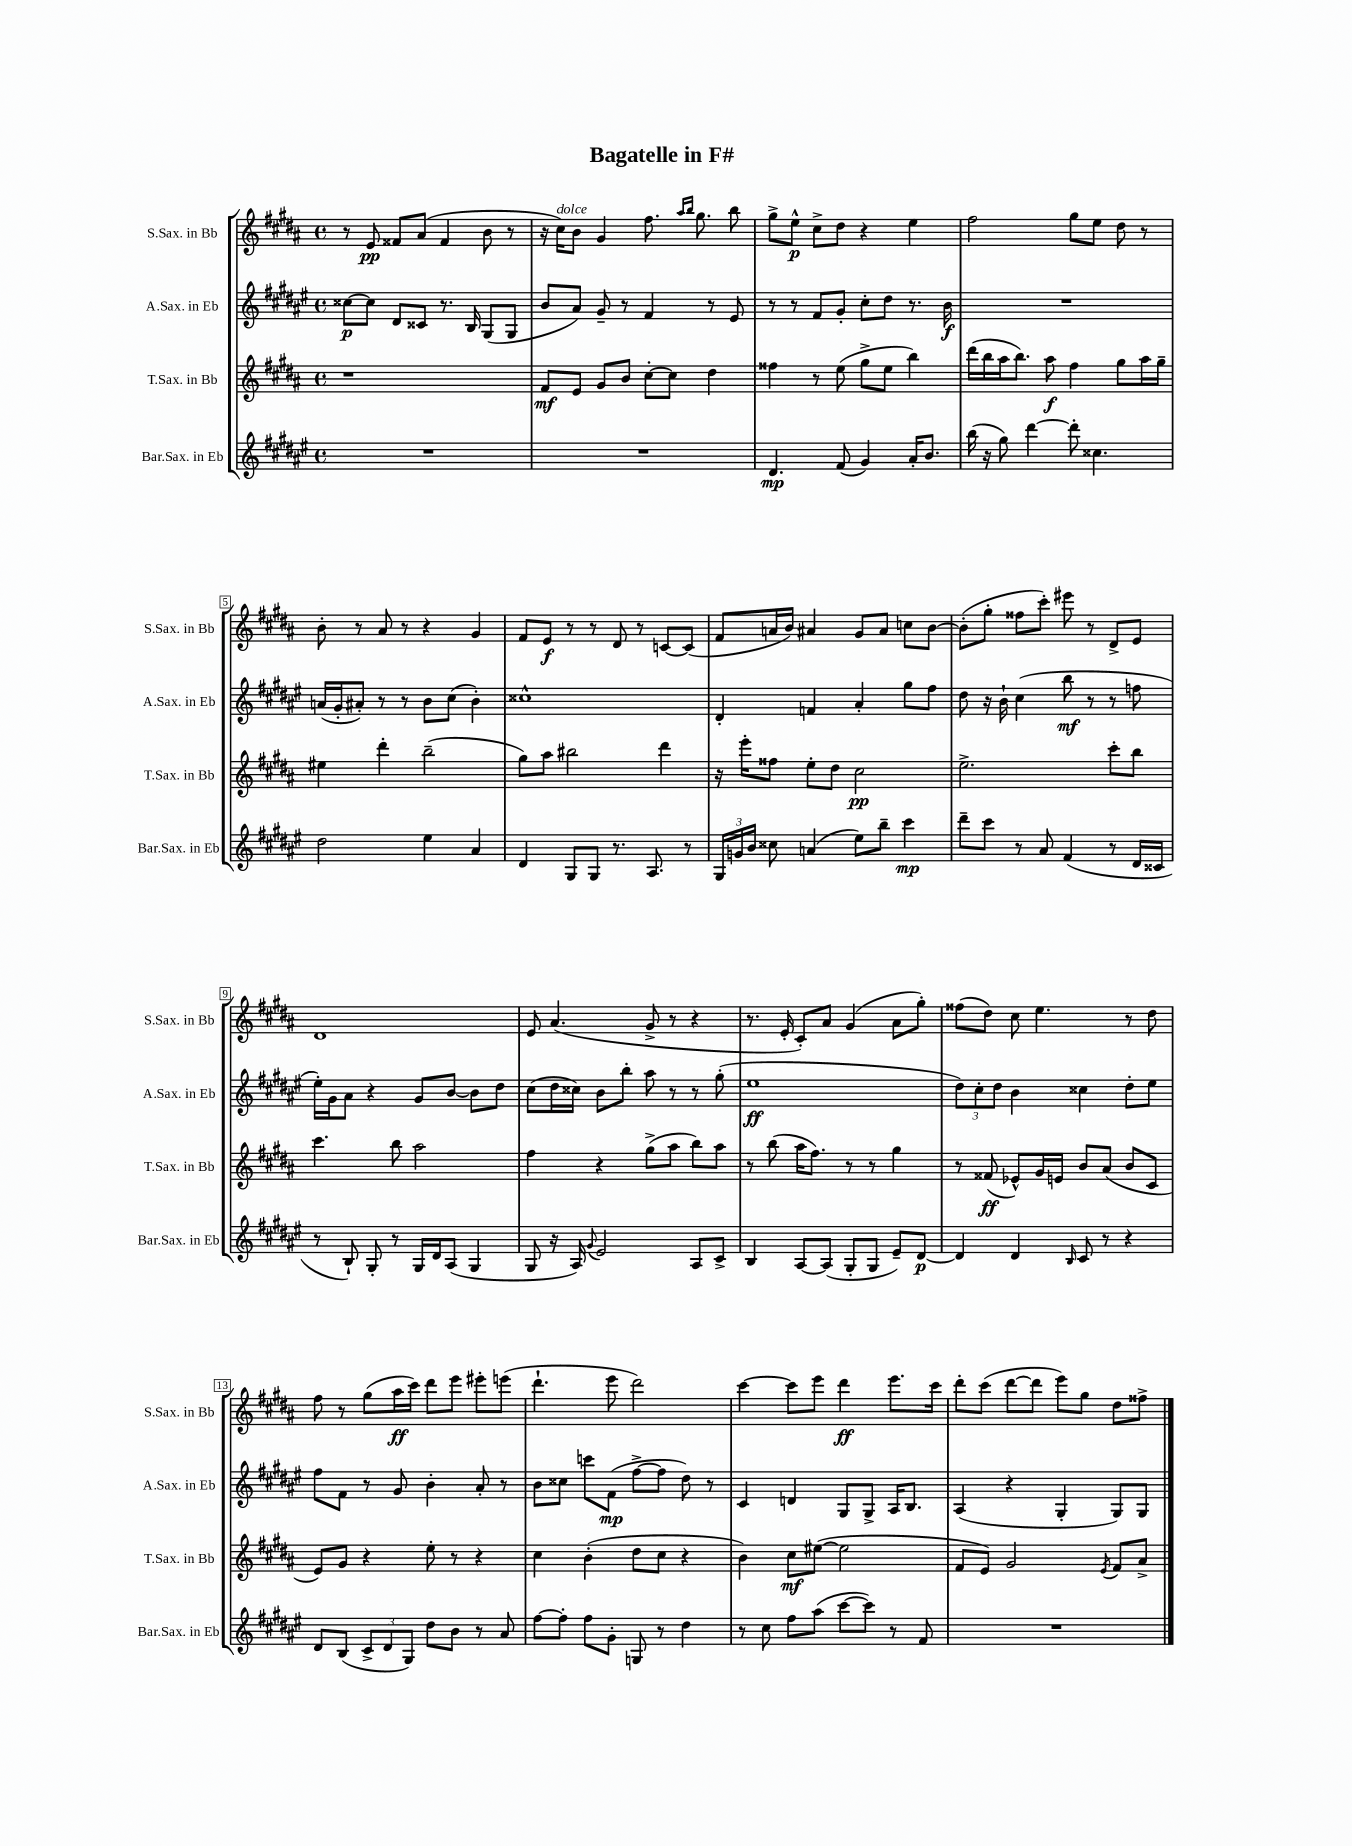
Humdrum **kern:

**kern	**dynam	**kern	**dynam	**kern	**dynam	**kern	**dynam
*part4	*part4	*part3	*part3	*part2	*part2	*part1	*part1
*staff4	*staff4	*staff3	*staff3	*staff2	*staff2	*staff1	*staff1
*I"Bar.Sax. in Eb	*	*I"T.Sax. in Bb	*	*I"A.Sax. in Eb	*	*I"S.Sax. in Bb	*
*I'Bar.Sax. in Eb	*	*I'T.Sax. in Bb	*	*I'A.Sax. in Eb	*	*I'S.Sax. in Bb	*
*clefG2	*	*clefG2	*	*clefG2	*	*clefG2	*
*k[f#c#g#d#a#e#]	*	*k[f#c#g#d#a#]	*	*k[f#c#g#d#a#e#]	*	*k[f#c#g#d#a#]	*
*M4/4	*	*M4/4	*	*M4/4	*	*M4/4	*
*met(c)	*	*met(c)	*	*met(c)	*	*met(c)	*
=1	=1	=1	=1	=1	=1	=1	=1
1r	.	1r	.	[8cc##X\L	p	8r	.
.	.	.	.	8cc##\J]	.	8e/	pp
.	.	.	.	8d#/L	.	8f##X/L	.
.	.	.	.	8c##X/J	.	(8a#/J	.
.	.	.	.	8.r	.	4f##/	.
.	.	.	.	16B/	.	.	.
.	.	.	.	(8G#/L	.	8b\	.
.	.	.	.	8G#/J	.	8r	.
=2	=2	=2	=2	=2	=2	=2	=2
1r	.	8f#/L	mf	8b/L	.	16r	.
!	!	!	!	!	!	!LO:TX:a:i:t=dolce	!
.	.	.	.	.	.	16cc#\KL)	.
.	.	8e/J	.	8a#/J)	.	8b\J	.
.	.	8g#/L	.	8g#~/	.	4g#/	.
.	.	8b/J	.	8r	.	.	.
.	.	[8cc#'\L	.	4f#/	.	8.ff#\	.
.	.	8cc#\J]	.	.	.	.	.
.	.	.	.	.	.	16qqaa#/LL	.
.	.	.	.	.	.	16qqbb/JJ	.
.	.	.	.	.	.	8.gg#\	.
.	.	4dd#\	.	8r	.	.	.
.	.	.	.	8e#/	.	8bb\	.
=3	=3	=3	=3	=3	=3	=3	=3
4.d#/	mp	4ff##X\	.	8r	.	8gg#^\L	.
.	.	.	.	8r	.	8ee^^\J	p
.	.	8r	.	8f#/L	.	8cc#^\L	.
(8f#/	.	(8ee\	.	8g#'/J	.	8dd#\J	.
4g#/)	.	8gg#^\L	.	8cc#'\L	.	4r	.
.	.	8ee\J	.	8dd#\J	.	.	.
16a#'/KL	.	4bb\)	.	8.r	.	4ee\	.
8.b/J	.	.	.	.	.	.	.
.	.	.	.	16b\	f	.	.
=4	=4	=4	=4	=4	=4	=4	=4
(16bb\	.	(16ddd#\LL	.	1r	.	2ff#\	.
16r	.	16bb\	.	.	.	.	.
8gg#\)	.	16aa#\J	.	.	.	.	.
.	.	8.bb\J)	.	.	.	.	.
[4ddd#\	.	.	.	.	.	.	.
.	.	8aa#\	f	.	.	.	.
8ddd#'\]	.	4ff#\	.	.	.	8gg#\L	.
4.cc##X\	.	.	.	.	.	8ee\J	.
.	.	8gg#\L	.	.	.	8dd#\	.
.	.	16aa#\L	.	.	.	8r	.
.	.	16gg#~\JJ	.	.	.	.	.
!!LO:LB:g=z
=5	=5	=5	=5	=5	=5	=5	=5
2dd#\	.	4ee#X\	.	(16an/LL	.	8b'\	.
.	.	.	.	16g#'/J	.	.	.
.	.	.	.	8a#X'/J)	.	8r	.
.	.	4ddd#'\	.	8r	.	8a#/	.
.	.	.	.	8r	.	8r	.
4ee#\	.	(2bb~\	.	8b\L	.	4r	.
.	.	.	.	(8cc#\J	.	.	.
4a#/	.	.	.	4b'\)	.	4g#/	.
=6	=6	=6	=6	=6	=6	=6	=6
4d#/	.	8gg#\L)	.	1cc##X^^	.	8f#/L	.
.	.	8aa#\J	.	.	.	8e/J	f
8G#/L	.	2bb#X\	.	.	.	8r	.
8G#/J	.	.	.	.	.	8r	.
8.r	.	.	.	.	.	8d#/	.
.	.	.	.	.	.	8r	.
8.A#/	.	.	.	.	.	.	.
.	.	4ddd#\	.	.	.	[8cn/L	.
8r	.	.	.	.	.	(8c/J]	.
=7	=7	=7	=7	=7	=7	=7	=7
24G#/LL	.	16r	.	4d#'/	.	8f#/L	.
24gn/	.	.	.	.	.	.	.
.	.	16eee'\KL	.	.	.	.	.
24b/JJ	.	.	.	.	.	.	.
8cc##X\	.	8ff##X\J	.	.	.	16an/L	.
.	.	.	.	.	.	16b/JJ)	.
(4an/	.	8ee'\L	.	4fn/	.	4a#X/	.
.	.	8dd#\J	.	.	.	.	.
8ee#\L)	.	2cc#\	pp	4a#'/	.	8g#/L	.
8bb~\J	.	.	.	.	.	8a#/J	.
4ccc#\	mp	.	.	8gg#\L	.	8ccn\L	.
.	.	.	.	8ff#\J	.	[8b\J	.
=8	=8	=8	=8	=8	=8	=8	=8
8ddd#~\L	.	2.ee^\	.	8dd#\	.	(8b'\L]	.
8ccc#\J	.	.	.	16r	.	8gg#'\J	.
.	.	.	.	16b`\	.	.	.
8r	.	.	.	(4cc#\	.	8ff##X\L	.
8a#/	.	.	.	.	.	8ccc#'\J)	.
(4f#/	.	.	.	8bb\	mf	8eee#X\	.
.	.	.	.	8r	.	8r	.
8r	.	8ccc#'\L	.	8r	.	8d#^/L	.
16d#/LL	.	8bb\J	.	8ffn\	.	8e/J	.
16c##X/JJ	.	.	.	.	.	.	.
!!LO:LB:g=z
=9	=9	=9	=9	=9	=9	=9	=9
8r	.	4.ccc#\	.	16ee#'\LL)	.	1d#	.
.	.	.	.	16g#\J	.	.	.
8B`/)	.	.	.	8a#\J	.	.	.
8G#'/	.	.	.	4r	.	.	.
8r	.	8bb\	.	.	.	.	.
16G#/LL	.	2aa#\	.	8g#/L	.	.	.
16d#/J	.	.	.	.	.	.	.
(8A#/J	.	.	.	[8b/J	.	.	.
4G#/	.	.	.	8b\L]	.	.	.
.	.	.	.	8dd#\J	.	.	.
=10	=10	=10	=10	=10	=10	=10	=10
8G#/	.	4ff#\	.	(8cc#\L	.	8e/	.
16r	.	.	.	16dd#\L	.	(4.a#/	.
16A#/)	.	.	.	16cc##X\JJ)	.	.	.
8qqg#/	.	.	.	.	.	.	.
2e#/	.	4r	.	8b\L	.	.	.
.	.	.	.	8bb'\J	.	.	.
.	.	(8gg#^\L	.	8aa#\	.	8g#^/	.
.	.	8aa#\J	.	8r	.	8r	.
8A#/L	.	8bb\L)	.	8r	.	4r	.
8c#^/J	.	8aa#\J	.	(8gg#'\	.	.	.
=11	=11	=11	=11	=11	=11	=11	=11
4B/	.	8r	.	1ee#	ff	8.r	.
.	.	(8bb\	.	.	.	.	.
.	.	.	.	.	.	16e'/	.
[8A#/L	.	16aa#\KL	.	.	.	8c#'/L)	.
.	.	8.ff#\J)	.	.	.	.	.
(8A#/J]	.	.	.	.	.	8a#/J	.
8G#'/L	.	8r	.	.	.	(4g#/	.
8G#/J	.	8r	.	.	.	.	.
8e#~/L)	.	4gg#\	.	.	.	8a#\L	.
[8d#/J	p	.	.	.	.	8gg#'\J)	.
=12	=12	=12	=12	=12	=12	=12	=12
4d#/]	.	8r	.	12dd#\L)	.	(8ff##X\L	.
.	.	.	.	12cc#'\	.	.	.
.	.	(8f##X/	ff	.	.	8dd#\J)	.
.	.	.	.	12dd#\J	.	.	.
4d#/	.	8e-X^^/L)	.	4b\	.	8cc#\	.
.	.	16g#/L	.	.	.	4.ee\	.
.	.	16en/JJ	.	.	.	.	.
16qqB/	.	.	.	.	.	.	.
8c#/	.	8b/L	.	4cc##X\	.	.	.
8r	.	(8a#/J	.	.	.	.	.
4r	.	8b/L	.	8dd#'\L	.	8r	.
.	.	8c#/J	.	8ee#\J	.	8dd#\	.
!!LO:LB:g=z
=13	=13	=13	=13	=13	=13	=13	=13
8d#/L	.	8e/L)	.	8ff#\L	.	8ff#\	.
(8B/J	.	8g#/J	.	8f#\J	.	8r	.
12c#^/L	.	4r	.	8r	.	(8gg#\L	.
12d#/	.	.	.	.	.	.	.
.	.	.	.	8g#/	.	16aa#\L	ff
12G#/J)	.	.	.	.	.	.	.
.	.	.	.	.	.	16ccc#\JJ)	.
8dd#\L	.	8ee'\	.	4b'\	.	8ddd#\L	.
8b\J	.	8r	.	.	.	8eee\J	.
8r	.	4r	.	8a#'/	.	8eee#X'\L	.
8a#/	.	.	.	8r	.	(8eeen\J	.
=14	=14	=14	=14	=14	=14	=14	=14
[8ff#\L	.	4cc#\	.	8b\L	.	4.ddd#`\	.
8ff#'\J]	.	.	.	8cc##X\J	.	.	.
8ff#\L	.	(4b'\	.	8cccn\L	.	.	.
8g#'\J	.	.	.	(8f#\J	mp	8eee\	.
8Gn/	.	8dd#\L	.	[8ff#^\L	.	2ddd#\)	.
8r	.	8cc#\J	.	8ff#\J]	.	.	.
4dd#\	.	4r	.	8dd#\)	.	.	.
.	.	.	.	8r	.	.	.
=15	=15	=15	=15	=15	=15	=15	=15
8r	.	4b\)	.	4c#/	.	[4ccc#\	.
8cc#\	.	.	.	.	.	.	.
8ff#\L	.	8cc#\L	mf	4dn/	.	8ccc#\L]	.
(8aa#\J	.	([8ee#X\J	.	.	.	8eee\J	.
[8ccc#\L	.	2ee#\]	.	8G#/L	.	4ddd#\	ff
8ccc#\J])	.	.	.	8G#^/J	.	.	.
8r	.	.	.	16A#/KL	.	8.eee\L	.
.	.	.	.	8.B/J	.	.	.
8f#/	.	.	.	.	.	.	.
.	.	.	.	.	.	16ccc#\Jk	.
=16	=16	=16	=16	=16	=16	=16	=16
1r	.	8f#/L	.	(4A#/	.	8ddd#'\L	.
.	.	8e/J)	.	.	.	(8ccc#\J	.
.	.	2g#/	.	4r	.	[8ddd#\L	.
.	.	.	.	.	.	8ddd#\J]	.
.	.	.	.	4G#'/	.	8eee\L)	.
.	.	.	.	.	.	8gg#\J	.
.	.	8qe/	.	.	.	.	.
.	.	8f#/L	.	8G#/L)	.	8dd#\L	.
.	.	8a#^/J	.	8G#/J	.	8ff##X^\J	.
==	==	==	==	==	==	==	==
*-	*-	*-	*-	*-	*-	*-	*-
